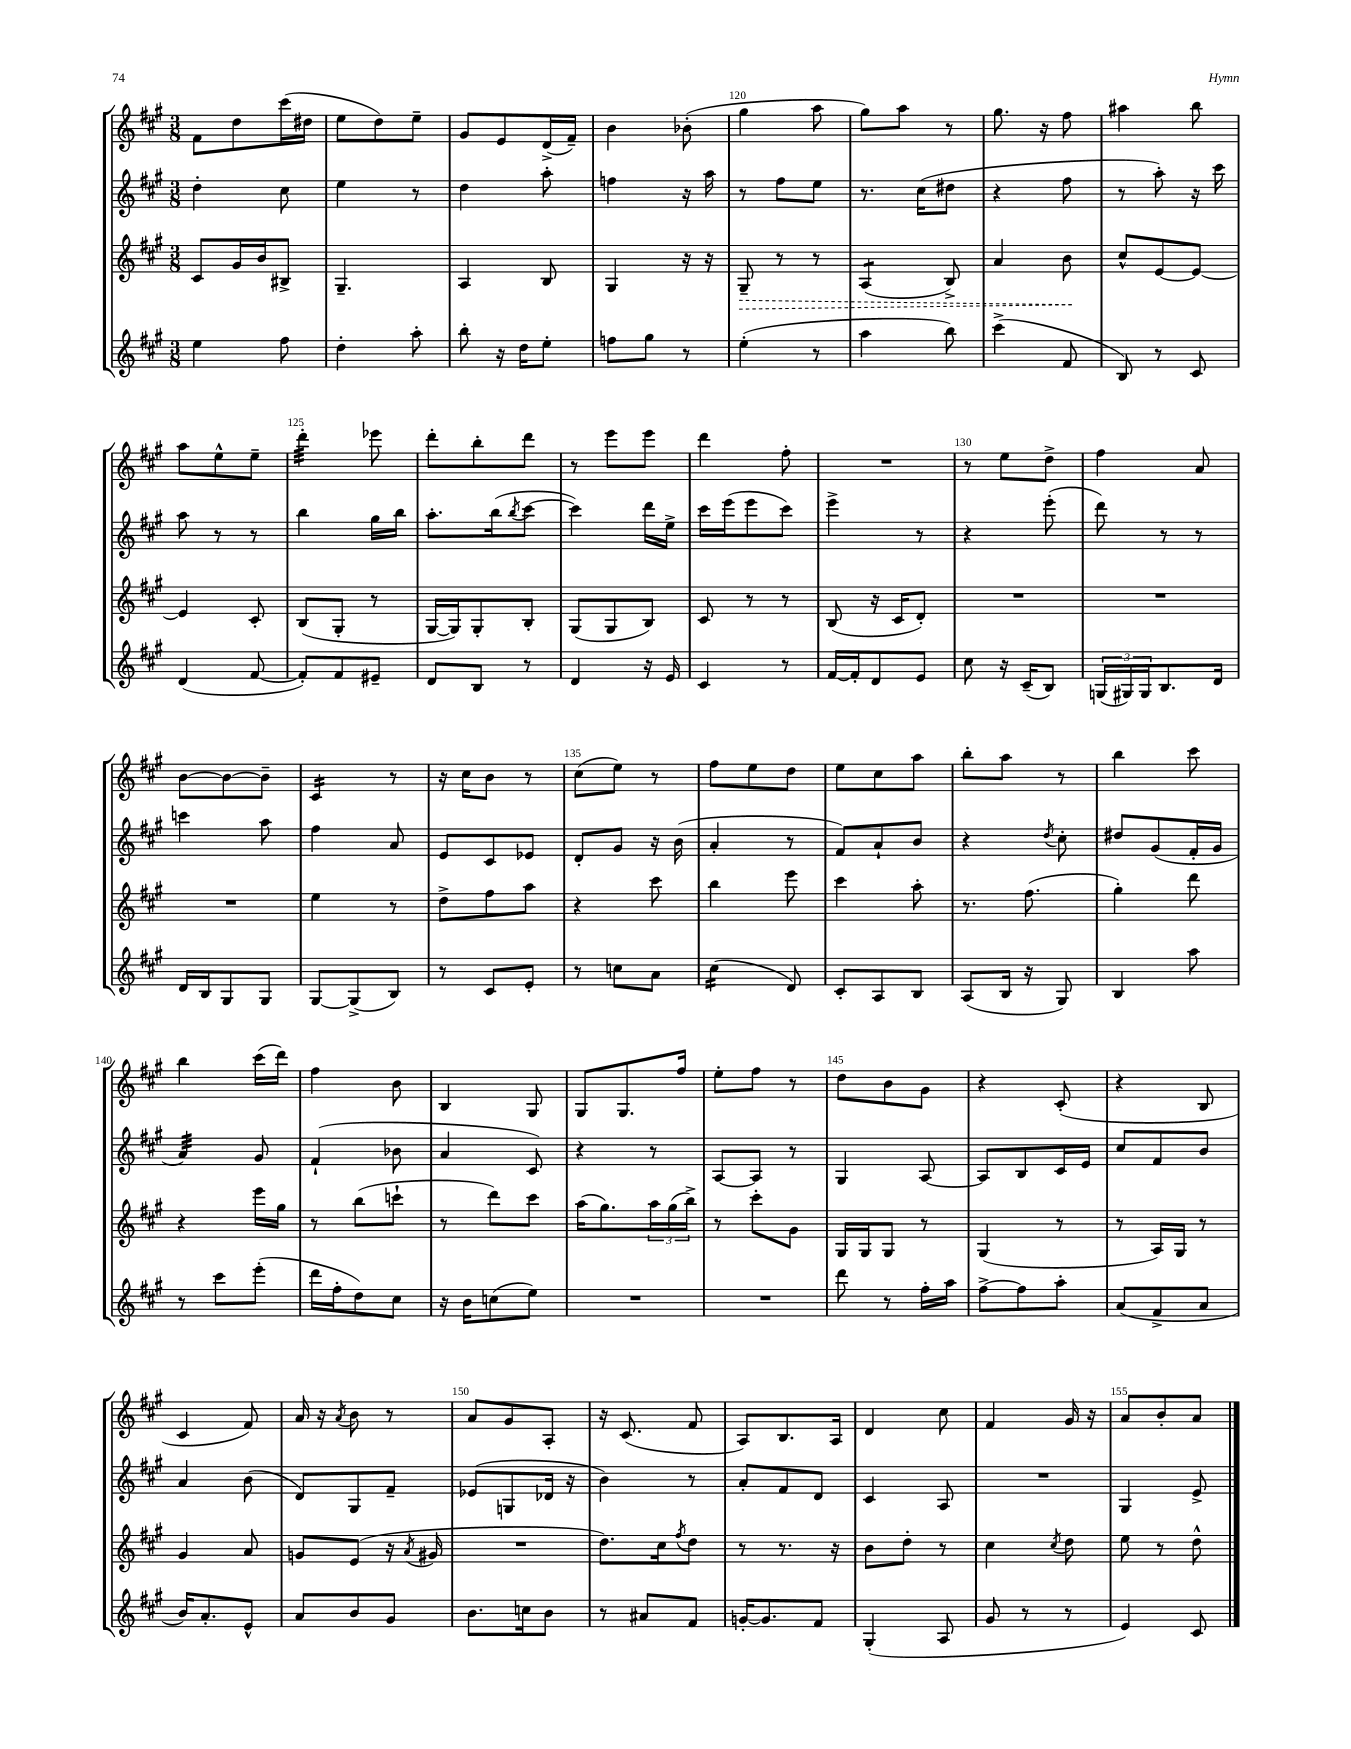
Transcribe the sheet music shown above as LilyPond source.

<<
\new StaffGroup <<
\new Staff = "s0" {
    \clef treble \key a \major \numericTimeSignature \time 3/8
    fis'8 d''8 cis'''16( dis''16 |
    e''8 d''8) e''8-- |
    gis'8 e'8 d'16->( fis'16--) |
    b'4 bes'8-.( |
    gis''4 a''8 |
    gis''8) a''8 r8 |
    gis''8. r16 fis''8 |
    ais''4 b''8 |
    a''8 e''8-^ e''8-- |
    d'''4:32-. ees'''8 |
    d'''8-. b''8-. d'''8 |
    r8 e'''8 e'''8 |
    d'''4 fis''8-. |
    R4. |
    r8 e''8 d''8-> |
    fis''4 a'8 |
    b'8~ b'8~ b'8-- |
    cis'4:16 r8 |
    r16 cis''16 b'8 r8 |
    cis''8( e''8) r8 |
    fis''8 e''8 d''8 |
    e''8 cis''8 a''8 |
    b''8-. a''8 r8 |
    b''4 cis'''8 |
    b''4 cis'''16( d'''16) |
    fis''4 b'8 |
    b4 gis8 |
    gis8 gis8. fis''16 |
    e''8-. fis''8 r8 |
    d''8 b'8 gis'8 |
    r4 cis'8-.( |
    r4 b8 |
    cis'4 fis'8) |
    a'16 r16 \acciaccatura { a'8 } b'8 r8 |
    a'8 gis'8 a8-. |
    r16 cis'8.( fis'8 |
    a8) b8. a16 |
    d'4 cis''8 |
    fis'4 gis'16 r16 |
    a'8 b'8-. a'8 \bar "|." |
}
\new Staff = "s1" {
    \clef treble \key a \major \numericTimeSignature \time 3/8
    d''4-. cis''8 |
    e''4 r8 |
    d''4 a''8-. |
    f''4 r16 a''16 |
    r8 fis''8 e''8 |
    r8. cis''16( dis''8 |
    r4 fis''8 |
    r8 a''8-.) r16 cis'''16 |
    a''8 r8 r8 |
    b''4 gis''16 b''16 |
    a''8.-. b''16( \acciaccatura { b''8 } cis'''8~ |
    cis'''4) d'''16 e''16-> |
    cis'''16 e'''16( e'''8 cis'''8) |
    e'''4-> r8 |
    r4 e'''8-.( |
    d'''8) r8 r8 |
    c'''4 a''8 |
    fis''4 a'8 |
    e'8 cis'8 ees'8 |
    d'8-. gis'8 r16 b'16( |
    a'4-. r8 |
    fis'8) a'8-! b'8 |
    r4 \acciaccatura { d''8 } cis''8-. |
    dis''8 gis'8( fis'16-. gis'16 |
    a'4:32) gis'8 |
    fis'4-!( bes'8 |
    a'4 cis'8) |
    r4 r8 |
    a8~ a8 r8 |
    gis4 a8~ |
    a8 b8 cis'16 e'16 |
    cis''8 fis'8 b'8 |
    a'4 b'8( |
    d'8) gis8 fis'8-- |
    ees'8( g8 des'16 r16 |
    b'4) r8 |
    a'8-. fis'8 d'8 |
    cis'4 a8 |
    R4. |
    gis4 e'8-> \bar "|." |
}
\new Staff = "s2" {
    \clef treble \key a \major \numericTimeSignature \time 3/8
    cis'8 gis'16 b'16 bis8-> |
    gis4.-- |
    a4 b8 |
    gis4 r16 r16 |
    \once \override Hairpin.style = #'dashed-line gis8--\> r8 r8 |
    a4:8( b8->) |
    a'4 b'8\! |
    cis''8-^ e'8~ e'8~ |
    e'4 cis'8-. |
    b8( gis8-. r8 |
    gis16~ gis16) gis8-. b8-. |
    gis8( gis8 b8) |
    cis'8 r8 r8 |
    b8( r16 cis'16 d'8-.) |
    R4. |
    R4. |
    R4. |
    e''4 r8 |
    d''8-> fis''8 a''8 |
    r4 cis'''8 |
    b''4 e'''8 |
    cis'''4 a''8-. |
    r8. fis''8.( |
    gis''4-.) d'''8 |
    r4 e'''16 gis''16 |
    r8 b''8( c'''8-! |
    r8 d'''8) cis'''8 |
    a''16( gis''8.) \tuplet 3/2 { a''16 gis''16( b''16->) } |
    r8 cis'''8-. gis'8 |
    gis16 gis16 gis8 r8 |
    gis4( r8 |
    r8 a16) gis16 r8 |
    gis'4 a'8 |
    g'8 e'8( r16 \acciaccatura { a'8 } gis'16 |
    R4. |
    d''8.) cis''16 \acciaccatura { fis''8 } d''8 |
    r8 r8. r16 |
    b'8 d''8-. r8 |
    cis''4 \acciaccatura { cis''8 } d''8 |
    e''8 r8 d''8-^ \bar "|." |
}
\new Staff = "s3" {
    \clef treble \key a \major \numericTimeSignature \time 3/8
    e''4 fis''8 |
    d''4-. a''8-. |
    b''8-. r16 d''16 e''8-. |
    f''8 gis''8 r8 |
    e''4-.( r8 |
    a''4 b''8) |
    cis'''4->( fis'8 |
    b8) r8 cis'8 |
    d'4( fis'8~ |
    fis'8-.) fis'8 eis'8-- |
    d'8 b8 r8 |
    d'4 r16 e'16 |
    cis'4 r8 |
    fis'16~ fis'16-. d'8 e'8 |
    cis''8 r16 cis'16--( b8) |
    \tuplet 3/2 { g16( gis16) gis16 } b8. d'16 |
    d'16 b16 gis8 gis8 |
    gis8~ gis8->( b8) |
    r8 cis'8 e'8-. |
    r8 c''8 a'8 |
    cis''4:16( d'8) |
    cis'8-. a8 b8 |
    a8( b16 r16 gis8) |
    b4 a''8 |
    r8 cis'''8 e'''8-.( |
    d'''16 fis''16-. d''8) cis''8 |
    r16 b'16 c''8( e''8) |
    R4. |
    R4. |
    d'''8 r8 fis''16-. a''16 |
    fis''8~-> fis''8 a''8-. |
    a'8( fis'8-> a'8 |
    b'16) a'8.-. e'8-^ |
    a'8 b'8 gis'8 |
    b'8. c''16 b'8 |
    r8 ais'8 fis'8 |
    g'16~-. g'8. fis'8 |
    gis4-.( a8 |
    gis'8 r8 r8 |
    e'4) cis'8 \bar "|." |
}
>>
>>
\layout { \context { \Score currentBarNumber = #116 \override BarNumber.break-visibility = ##(#f #t #t) barNumberVisibility = #(every-nth-bar-number-visible 5) } }
